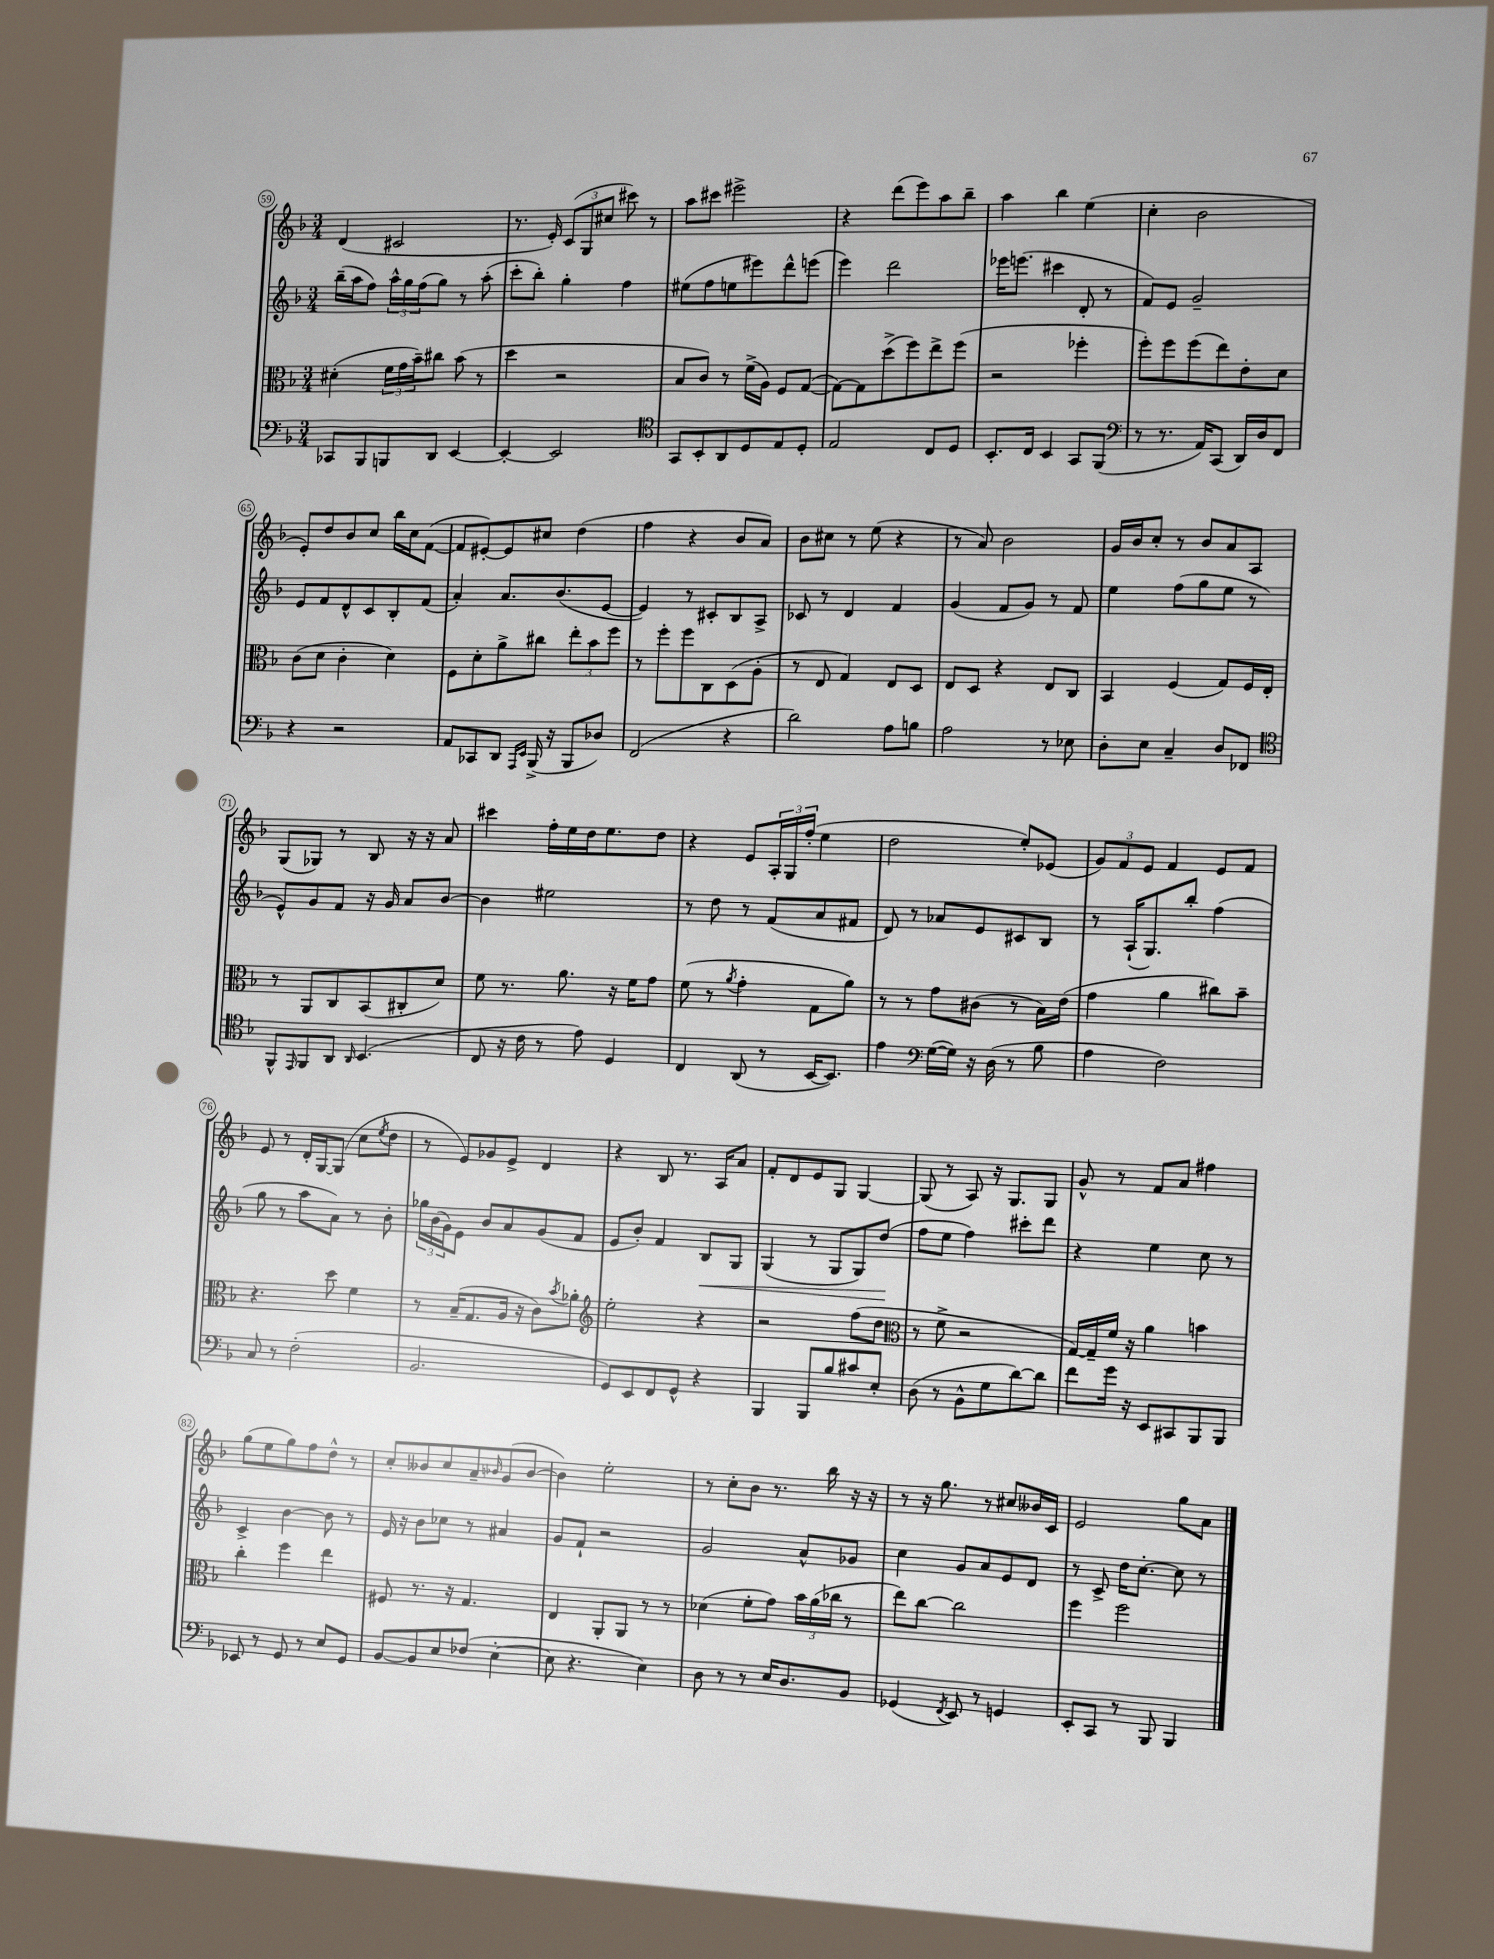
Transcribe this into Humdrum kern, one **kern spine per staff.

**kern	**kern	**kern	**kern
*staff4	*staff3	*staff2	*staff1
*clefF4	*clefC3	*clefG2	*clefG2
*k[b-]	*k[b-]	*k[b-]	*k[b-]
*M3/4	*M3/4	*M3/4	*M3/4
8CC-	(4d#'	(16bb-~	(4d
.	.	16aa	.
8BBB-	.	8ff)	.
8BBB	24f	24aa^^	2c#
.	24g	24gg	.
.	24b-~)	(24ff	.
8DD	8cc#	8gg)	.
[4EE	(8b-	8r	.
.	8r	(8aa'	.
=	=	=	=
4EE'_	4dd	8ccc'	8.r
.	.	8bb-')	.
.	.	.	16e')
2EE]	2r	4gg'	(12c
.	.	.	12G
.	.	.	12cc#
.	.	4ff	8ccc#)
.	.	.	8r
=	=	=	=
*clefC4	*	*	*
8GG	8B-	(8ee#	8aa
8BB-'	8c)	8ff	8ccc#
8AA	8r	8ee	2eee#^
8D	(16f^	8eee#)	.
.	16A)	.	.
8E	8F	8ddd^^	.
8D'	([8G	(8eee	.
=	=	=	=
2E	8G_)	4eee)	4r
.	8G]	.	.
.	(8dd^	2ddd	(8ddd
.	8ff)	.	8eee)
8C	8ee^	.	8aa
8D	(8ff	.	8bb-~
=	=	=	=
8.BB-'	2r	16eee-	4aa
.	.	(8.eee	.
16C	.	.	.
4BB-	.	4ccc#	4bb-
8GG	4ff-'	8d'	(4ee
(8FF	.	8r	.
=	=	=	=
*clefF4	*	*	*
8r	8ff')	8f)	4cc'
8.r	8ff	8e	.
.	(8ff	2g~	2b-
16AA)	.	.	.
(8CC	8ee)	.	.
16DD)	8e'	.	.
16D	.	.	.
8FF	8d	.	.
=	=	=	=
4r	(8c	8e	8e')
.	8d	8f	8dd
2r	4c'	8d^^	8b-
.	.	8c	8cc
.	4d)	8B-'	16bb-
.	.	.	16cc
.	.	(8f	([8f
=	=	=	=
8AA	8F	4a')	8f]
8CC-	8d'	.	[8e#')
8DD	8a^	8.a	8e#]
16qqAAA	.	.	.
16qqEE	.	.	.
(16BBB-^	8cc#	.	8cc#
16r	.	(8.b-	.
8BBB-	12ee'	.	(4dd
.	12b-	.	.
8D-)	.	[8e	.
.	12ff	.	.
=	=	=	=
(2FF	8r	4e])	4ff
.	8ff'	.	.
.	8ff	8r	4r
.	8C	8c#'	.
4r	(8D	8B-	8b-
.	8A'	8A^	8a)
=	=	=	=
2d)	8r	8c-	8b-
.	8E	8r	8cc#
.	4G)	4d	8r
.	.	.	(8ee
8A	8E	4f	4r
8B	8D	.	.
=	=	=	=
2A	8E	(4g	8r
.	8D	.	8a)
.	4r	8f	2b-
.	.	8g)	.
8r	8E	8r	.
8E-	8C	8f	.
=	=	=	=
8D'	4BB-	4ee	16g
.	.	.	16b-
8E	.	.	8cc'
4C~	(4F	(8ff	8r
.	.	8gg	8b-
8D	8G)	8ee	8a
8FF-	16F	8r	8A
.	16E'	.	.
=	=	=	=
*clefC4	*	*	*
8FF^^	8r	8e^^)	(8G
16qqEE	.	.	.
8FF	8AA	8g	8G-)
8AA	8C	8f	8r
16qqAA	.	.	.
(4.BB-	(8BB-	16r	8B-
.	.	16g	.
.	8C#'	8a	16r
.	.	.	16r
.	8d)	[8b-	8a
=	=	=	=
8C	8f	4b-]	4ccc#
16r	8.r	.	.
16c	.	.	.
8r	.	2ee#	16ff'
.	8.a	.	16ee
8e)	.	.	16dd
.	.	.	8.ee
4D	16r	.	.
.	16f	.	.
.	8g	.	8dd
=	=	=	=
4C	(8f	8r	4r
.	8r	8dd	.
.	8qa	.	.
(8AA	4g'	8r	8e
8r	.	(8f	24A'
.	.	.	24G
.	.	.	(24ff'
[16BB-	8G	8a	4ee
8.BB-])	.	.	.
.	8a)	8f#	.
=	=	=	=
4e	8r	8d)	2dd
.	8r	8r	.
*clefF4	*	*	*
([16G	8g	8a-	.
16G])	.	.	.
16r	(8c#	8e	.
(16D	.	.	.
8r	8r	8c#	8ee')
8B-	16B-)	8B-	(8e-
.	(16e	.	.
=	=	=	=
4A	4g	8r	12g)
.	.	.	12f
.	.	(16A`	.
.	.	.	12e
.	.	8.G)	.
2F)	4a	.	4f
.	.	8bb-'	.
.	8cc#)	(4ff	8e
.	8b-~	.	8f
=	=	=	=
8C	4.r	8gg	8e
8r	.	8r	8r
(2F'	.	8aa	16d'
.	.	.	[16G
.	8dd	8a)	(8G]
.	4f	8r	8cc
.	.	.	8qee
.	.	8b-'	8dd
=	=	=	=
2.BB-	8r	24gg-	8r
.	.	(24b-	.
.	.	24g)	.
.	(16B-~	8e	8e)
.	8.G	.	.
.	.	8b-	8g-
.	16A	8a	8e^
.	16r	.	.
.	8c)	(8g	4d
.	8qb-	.	.
.	8a-'	8f	.
=	=	=	=
*	*clefG2	*	*
8GG)	2ee'	8e	4r
8EE	.	8b-')	.
8FF	.	4f	8B-
8GG^^	.	.	8.r
4r	4r	8B-	.
.	.	.	16A
.	.	8G	8a
=	=	=	=
4BBB-	2r	(4G	8f'
.	.	.	8d
8BBB-	.	8r	8e
8B-	.	8G	8G
8c#	(8ff	8G)	[4G
8E'	8dd	(8dd	.
=	=	=	=
*	*clefC3	*	*
(8D	8r	8ff	(8G]
8r	8f^	8ee	8r
8BB-^^	2r	4ff)	8A)
8G	.	.	16r
.	.	.	8.G
[8d)	.	8ccc#'	.
8d]	.	8ddd	8G
=	=	=	=
8f	[16G)	4r	8g^^
.	16G~]	.	.
16g	16f	.	8r
16r	16r	.	.
8EE	4a	4ee	8f
8CC#	.	.	8a
8BBB-	4b	8cc	4ff#
8BBB-	.	8r	.
=	=	=	=
8EE-	4cc'	4c^	(8gg
8r	.	.	8ee
8GG	4ff	[4b-	8gg)
8r	.	.	8ff
8E	4ee	8b-]	8dd^^
8GG	.	8r	8r
=	=	=	=
[8BB-	8F#	16e	8cc'
.	.	16r	.
8BB-]	8.r	8b-	8b--
8E	.	8cc-	8cc
.	16r	.	.
(8F-	4.G	8r	8a~
.	.	.	16qqb-
[4E'	.	4a#	(8g
.	.	.	[8b-
=	=	=	=
8E]	4E	8g	4b-])
4.r	.	8f`	.
.	8AA'	2r	2ee'
.	8AA	.	.
4E)	8r	.	.
.	8r	.	.
=	=	=	=
8D	(4d-	2g	8r
8r	.	.	8cc'
8r	8f'	.	8b-
16E	8g)	.	8.r
8.D	.	.	.
.	24b-	8a^^	.
.	(24a	.	.
.	.	.	16bb-
.	24cc-	.	.
8BB-	8r	8g-	16r
.	.	.	16r
=	=	=	=
(4GG-	8ee)	4cc	8r
.	[8cc	.	16r
.	.	.	8.gg
8qFF	.	.	.
8EE)	2cc]	8g	.
8r	.	8a	8r
4GG	.	8e	8cc#
.	.	8d	16b--
.	.	.	16c
=	=	=	=
8EE'	4ff	8r	2e
8CC	.	8c^	.
8r	2ff	16dd	.
.	.	[8.cc'	.
8BBB-	.	.	.
4BBB-	.	8cc]	8gg
.	.	8r	8a
==	==	==	==
*-	*-	*-	*-
